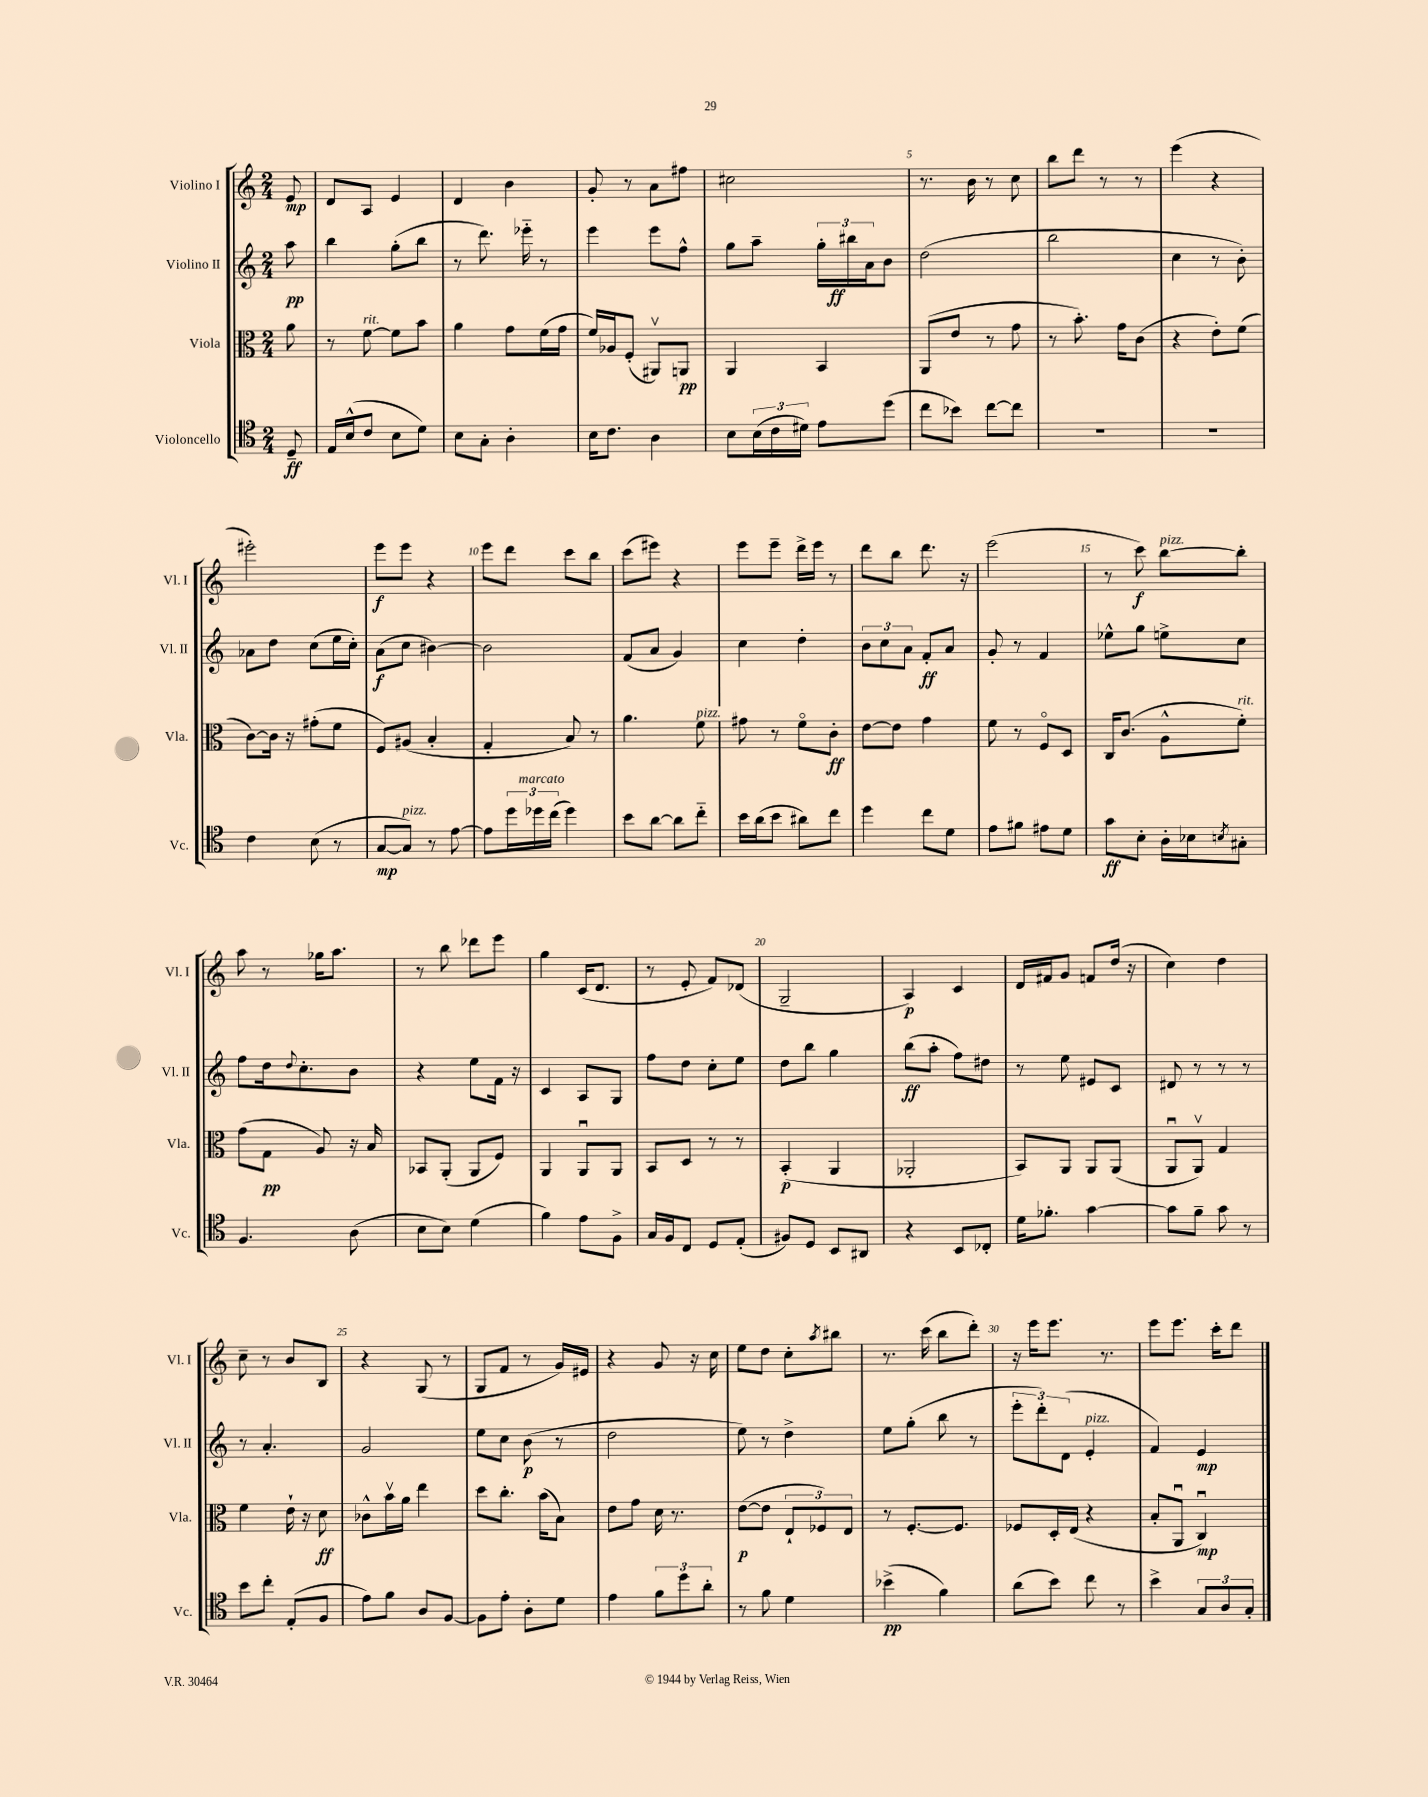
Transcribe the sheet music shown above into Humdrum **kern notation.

**kern	**dynam	**kern	**dynam	**kern	**dynam	**kern	**dynam
*part4	*part4	*part3	*part3	*part2	*part2	*part1	*part1
*staff4	*staff4	*staff3	*staff3	*staff2	*staff2	*staff1	*staff1
*I"Violoncello	*	*I"Viola	*	*I"Violino II	*	*I"Violino I	*
*I'Vc.	*	*I'Vla.	*	*I'Vl. II	*	*I'Vl. I	*
*clefC4	*	*clefC3	*	*clefG2	*	*clefG2	*
*k[]	*	*k[]	*	*k[]	*	*k[]	*
*M2/4	*	*M2/4	*	*M2/4	*	*M2/4	*
=	=	=	=	=	=	=	=
8D~/	ff	8a\	.	8aa\	pp	8e/	mp
=1	=1	=1	=1	=1	=1	=1	=1
16E/LL	.	8r	.	4bb\	.	8d/L	.
(16B^^/J	.	.	.	.	.	.	.
!	!	!LO:TX:a:i:t=rit.	!	!	!	!	!
8c/J	.	[8f\	.	.	.	8A/J	.
8B\L	.	8f\L]	.	(8gg'\L	.	4e/	.
8d\J)	.	8b\J	.	8bb\J	.	.	.
=2	=2	=2	=2	=2	=2	=2	=2
8B\L	.	4a\	.	8r	.	4d/	.
8G'\J	.	.	.	8.ddd\)	.	.	.
4A'\	.	8g\L	.	.	.	4b\	.
.	.	.	.	16eee-X\	.	.	.
.	.	(16f\L	.	8r	.	.	.
.	.	16g\JJ	.	.	.	.	.
=3	=3	=3	=3	=3	=3	=3	=3
16B\KL	.	16f/LL)	.	4eee\	.	8g'/	.
8.c\J	.	16A-X/J	.	.	.	.	.
.	.	(8F'/J	.	.	.	8r	.
4A\	.	8AA#Xv/L)	.	8eee\L	.	8a\L	.
.	.	8AAn/J	pp	8ff^^\J	.	8ff#X\J	.
=4	=4	=4	=4	=4	=4	=4	=4
8B\L	.	4AA/	.	8gg\L	.	2cc#X\	.
(24B\L	.	.	.	8aa~\J	.	.	.
24c\	.	.	.	.	.	.	.
24d#X\JJ)	.	.	.	.	.	.	.
8e\L	.	4BB/	.	24gg'\LL	.	.	.
.	.	.	.	24bb#X\	ff	.	.
.	.	.	.	24a\J	.	.	.
(8dd\J	.	.	.	8b\J	.	.	.
=5	=5	=5	=5	=5	=5	=5	=5
8cc\L	.	(8AA/L	.	(2dd\	.	8.r	.
8b-X\J)	.	8e/J	.	.	.	.	.
.	.	.	.	.	.	16b\	.
[8cc\L	.	8r	.	.	.	8r	.
8cc\J]	.	8g\	.	.	.	8cc\	.
=6	=6	=6	=6	=6	=6	=6	=6
2r	.	8r	.	2bb\	.	8bb\L	.
.	.	8.b'\)	.	.	.	8ddd\J	.
.	.	.	.	.	.	8r	.
.	.	16g\KL	.	.	.	.	.
.	.	(8c\J	.	.	.	8r	.
=7	=7	=7	=7	=7	=7	=7	=7
2r	.	4r	.	4cc\	.	(4eee\	.
.	.	8e'\L)	.	8r	.	4r	.
.	.	(8f\J	.	8b'\)	.	.	.
!!LO:LB:g=z
=8	=8	=8	=8	=8	=8	=8	=8
4c\	.	[8c\L)	.	8a-X\L	.	2eee#X'\)	.
.	.	16c\Jk]	.	8dd\J	.	.	.
.	.	16r	.	.	.	.	.
(8B\	.	(8g#X'\L	.	(8cc\L	.	.	.
8r	.	8f\J	.	16ee\L	.	.	.
.	.	.	.	16cc'\JJ)	.	.	.
=9	=9	=9	=9	=9	=9	=9	=9
[8G/L	mp	8F/L)	.	(8a\L	f	8eee\L	f
!LO:TX:a:i:t=pizz.	!	!	!	!	!	!	!
8G/J])	.	(8A#X/J	.	8cc\J	.	8eee\J	.
8r	.	4B'/	.	[4b#X\)	.	4r	.
[8e\	.	.	.	.	.	.	.
=10	=10	=10	=10	=10	=10	=10	=10
8e\L]	.	4G'/	.	2b#\]	.	8eee\L	.
24dd\L	.	.	.	.	.	8ddd\J	.
!LO:TX:a:i:t=marcato	!	!	!	!	!	!	!
24dd-X\	.	.	.	.	.	.	.
(24cc\JJ	.	.	.	.	.	.	.
4dd-\)	.	8B/)	.	.	.	8ccc\L	.
.	.	8r	.	.	.	8bb\J	.
=11	=11	=11	=11	=11	=11	=11	=11
8b\L	.	4.a\	.	(8f/L	.	(8ccc\L	.
[8a\J	.	.	.	8a/J	.	8eee#X\J)	.
8a\L]	.	.	.	4g/)	.	4r	.
!	!	!LO:TX:a:i:t=pizz.	!	!	!	!	!
8cc\J	.	8f\	.	.	.	.	.
=12	=12	=12	=12	=12	=12	=12	=12
16b\LL	.	8g#X\	.	4cc\	.	8eee\L	.
(16a\J	.	.	.	.	.	.	.
8b\J	.	8r	.	.	.	8eee~\J	.
8a#X\L)	.	8f\L	.	4dd'\	.	16ddd^\LL	.
.	.	.	.	.	.	16eee\JJ	.
8cc\J	.	8c'\J	ff	.	.	8r	.
=13	=13	=13	=13	=13	=13	=13	=13
4dd\	.	[8e\L	.	12b\L	.	8ddd\L	.
.	.	.	.	12cc\	.	.	.
.	.	8e\J]	.	.	.	8bb\J	.
.	.	.	.	12a\J	.	.	.
8cc\L	.	4g\	.	8f'/L	ff	8.ddd\	.
8d\J	.	.	.	8a/J	.	.	.
.	.	.	.	.	.	16r	.
=14	=14	=14	=14	=14	=14	=14	=14
8e\L	.	8f\	.	8g'/	.	(2eee\	.
8f#X\J	.	8r	.	8r	.	.	.
8e#X\L	.	8F/L	.	4f/	.	.	.
8d\J	.	8D/J	.	.	.	.	.
=15	=15	=15	=15	=15	=15	=15	=15
8g\L	ff	16C/KL	.	8ee-X^^\L	.	8r	.
.	.	(8.c/J	.	.	.	.	.
8B'\J	.	.	.	8gg\J	.	8ccc\)	f
!	!	!	!	!	!	!LO:TX:a:i:t=pizz.	!
16A'\LL	.	8A^^\L	.	8een^\L	.	[8bb\L	.
16B-X\J	.	.	.	.	.	.	.
8qBn/	.	.	.	.	.	.	.
!	!	!LO:TX:a:i:t=rit.	!	!	!	!	!
8G#X'\J	.	8f'\J)	.	8cc\J	.	8bb'\J]	.
!!LO:LB:g=z
=16	=16	=16	=16	=16	=16	=16	=16
4.F/	.	(8g\L	.	8ff\L	.	8aa\	.
.	.	8G\J	pp	16dd\k	.	8r	.
.	.	.	.	8qqdd/	.	.	.
.	.	.	.	8.cc'\	.	.	.
.	.	8A/)	.	.	.	16gg-X\KL	.
.	.	.	.	.	.	8.aa\J	.
(8A\	.	16r	.	8b\J	.	.	.
.	.	16B/	.	.	.	.	.
=17	=17	=17	=17	=17	=17	=17	=17
8B\L	.	8BB-X/L	.	4r	.	8r	.
8B\J)	.	(8AA'/J	.	.	.	8bb\	.
(4d\	.	8AA/L	.	8ee\L	.	8ddd-X\L	.
.	.	8F/J)	.	16f\Jk	.	8eee\J	.
.	.	.	.	16r	.	.	.
=18	=18	=18	=18	=18	=18	=18	=18
4f\)	.	4AA/	.	4c/	.	4gg\	.
8e\L	.	8AAu/L	.	8A/L	.	(16c/KL	.
.	.	.	.	.	.	8.d/J	.
8F^\J	.	8AA/J	.	8G/J	.	.	.
=19	=19	=19	=19	=19	=19	=19	=19
16G/LL	.	8BB/L	.	8ff\L	.	8r	.
16F/J	.	.	.	.	.	.	.
8C/J	.	8D/J	.	8dd\J	.	8e'/	.
8D/L	.	8r	.	8cc'\L	.	8f/L)	.
(8E'/J	.	8r	.	8ee\J	.	(8d-X/J	.
=20	=20	=20	=20	=20	=20	=20	=20
8F#X/L)	.	(4BB'/	p	8dd\L	.	2G~/	.
8D/J	.	.	.	8bb\J	.	.	.
8BB/L	.	4AA/	.	4gg\	.	.	.
8AA#X/J	.	.	.	.	.	.	.
=21	=21	=21	=21	=21	=21	=21	=21
4r	.	2AA-X'/	.	(8bb\L	ff	4A/)	p
.	.	.	.	8aa'\J	.	.	.
8BB/L	.	.	.	8ff\L)	.	4c/	.
8C-X'/J	.	.	.	8dd#X\J	.	.	.
=22	=22	=22	=22	=22	=22	=22	=22
16d\KL	.	8BB/L)	.	8r	.	16d/LL	.
8.f-X'\J	.	.	.	.	.	16f#X/J	.
.	.	8AA/J	.	8ee\	.	8g/J	.
[4g\	.	8AA/L	.	8e#X/L	.	8fn/L	.
.	.	(8AA/J	.	8c/J	.	(16dd/Jk	.
.	.	.	.	.	.	16r	.
=23	=23	=23	=23	=23	=23	=23	=23
8g\L]	.	8AAu/L	.	8d#X/	.	4cc\)	.
8f~\J	.	8AAv/J)	.	8r	.	.	.
8g\	.	4G/	.	8r	.	4dd\	.
8r	.	.	.	8r	.	.	.
!!LO:LB:g=z
=24	=24	=24	=24	=24	=24	=24	=24
8b\L	.	4f\	.	8r	.	8cc~\	.
8cc'\J	.	.	.	4.a'/	.	8r	.
(8E'/L	.	16e`\	.	.	.	8b/L	.
.	.	16r	.	.	.	.	.
8F/J	.	8d\	ff	.	.	8B/J	.
=25	=25	=25	=25	=25	=25	=25	=25
8e\L)	.	8c-X^^\L	.	2g/	.	4r	.
8f\J	.	16bv\L	.	.	.	.	.
.	.	16a\JJ	.	.	.	.	.
8A/L	.	4ee\	.	.	.	(8G/	.
[8F/J	.	.	.	.	.	8r	.
=26	=26	=26	=26	=26	=26	=26	=26
8F\L]	.	8dd\L	.	8ee\L	.	8G/L	.
8e'\J	.	8.cc'\J	.	8cc\J	.	8f/J	.
8A'\L	.	.	.	(8b\	p	8r	.
.	.	(16b\KL	.	.	.	.	.
8d\J	.	8B\J)	.	8r	.	16g/LL)	.
.	.	.	.	.	.	16e#X/JJ	.
=27	=27	=27	=27	=27	=27	=27	=27
4e\	.	8e\L	.	2dd\	.	4r	.
.	.	8g\J	.	.	.	.	.
12f\L	.	16d\	.	.	.	8g/	.
.	.	8.r	.	.	.	.	.
12dd\	.	.	.	.	.	.	.
.	.	.	.	.	.	16r	.
12a'\J	.	.	.	.	.	.	.
.	.	.	.	.	.	16cc\	.
=28	=28	=28	=28	=28	=28	=28	=28
8r	.	([8e\L	p	8ee\)	.	8ee\L	.
8f\	.	8e\J]	.	8r	.	8dd\J	.
4d\	.	12E`/L	.	4dd^\	.	8cc'\L	.
.	.	12F-X/)	.	.	.	.	.
.	.	.	.	.	.	8qaa/	.
.	.	.	.	.	.	8bb#X\J	.
.	.	12E/J	.	.	.	.	.
=29	=29	=29	=29	=29	=29	=29	=29
(4b-X^\	pp	8r	.	8ee\L	.	8.r	.
.	.	[8.F'/L	.	(8gg'\J	.	.	.
.	.	.	.	.	.	(16ccc\	.
4f\)	.	.	.	8bb\	.	8bb\L	.
.	.	8.F/J]	.	.	.	.	.
.	.	.	.	8r	.	8ddd'\J)	.
=30	=30	=30	=30	=30	=30	=30	=30
(8a\L	.	8F-X/L	.	12eee'\L	.	16r	.
.	.	.	.	.	.	16eee\KL	.
.	.	.	.	12ddd'\)	.	.	.
8b\J)	.	16D'/L	.	.	.	8.eee\J	.
.	.	.	.	(12d\J	.	.	.
.	.	(16E/JJ	.	.	.	.	.
!	!	!	!	!LO:TX:a:i:t=pizz.	!	!	!
8cc\	.	4r	.	4e'/	.	.	.
.	.	.	.	.	.	8.r	.
8r	.	.	.	.	.	.	.
=31	=31	=31	=31	=31	=31	=31	=31
4b^\	.	8B'/L	.	4f/)	.	8eee\L	.
.	.	8AAu/J	.	.	.	8.eee\J	.
12G/L	.	4Cu/)	mp	4e/	mp	.	.
.	.	.	.	.	.	16ccc'\KL	.
12A/	.	.	.	.	.	.	.
.	.	.	.	.	.	8ddd\J	.
12G'/J	.	.	.	.	.	.	.
==	==	==	==	==	==	==	==
*-	*-	*-	*-	*-	*-	*-	*-
